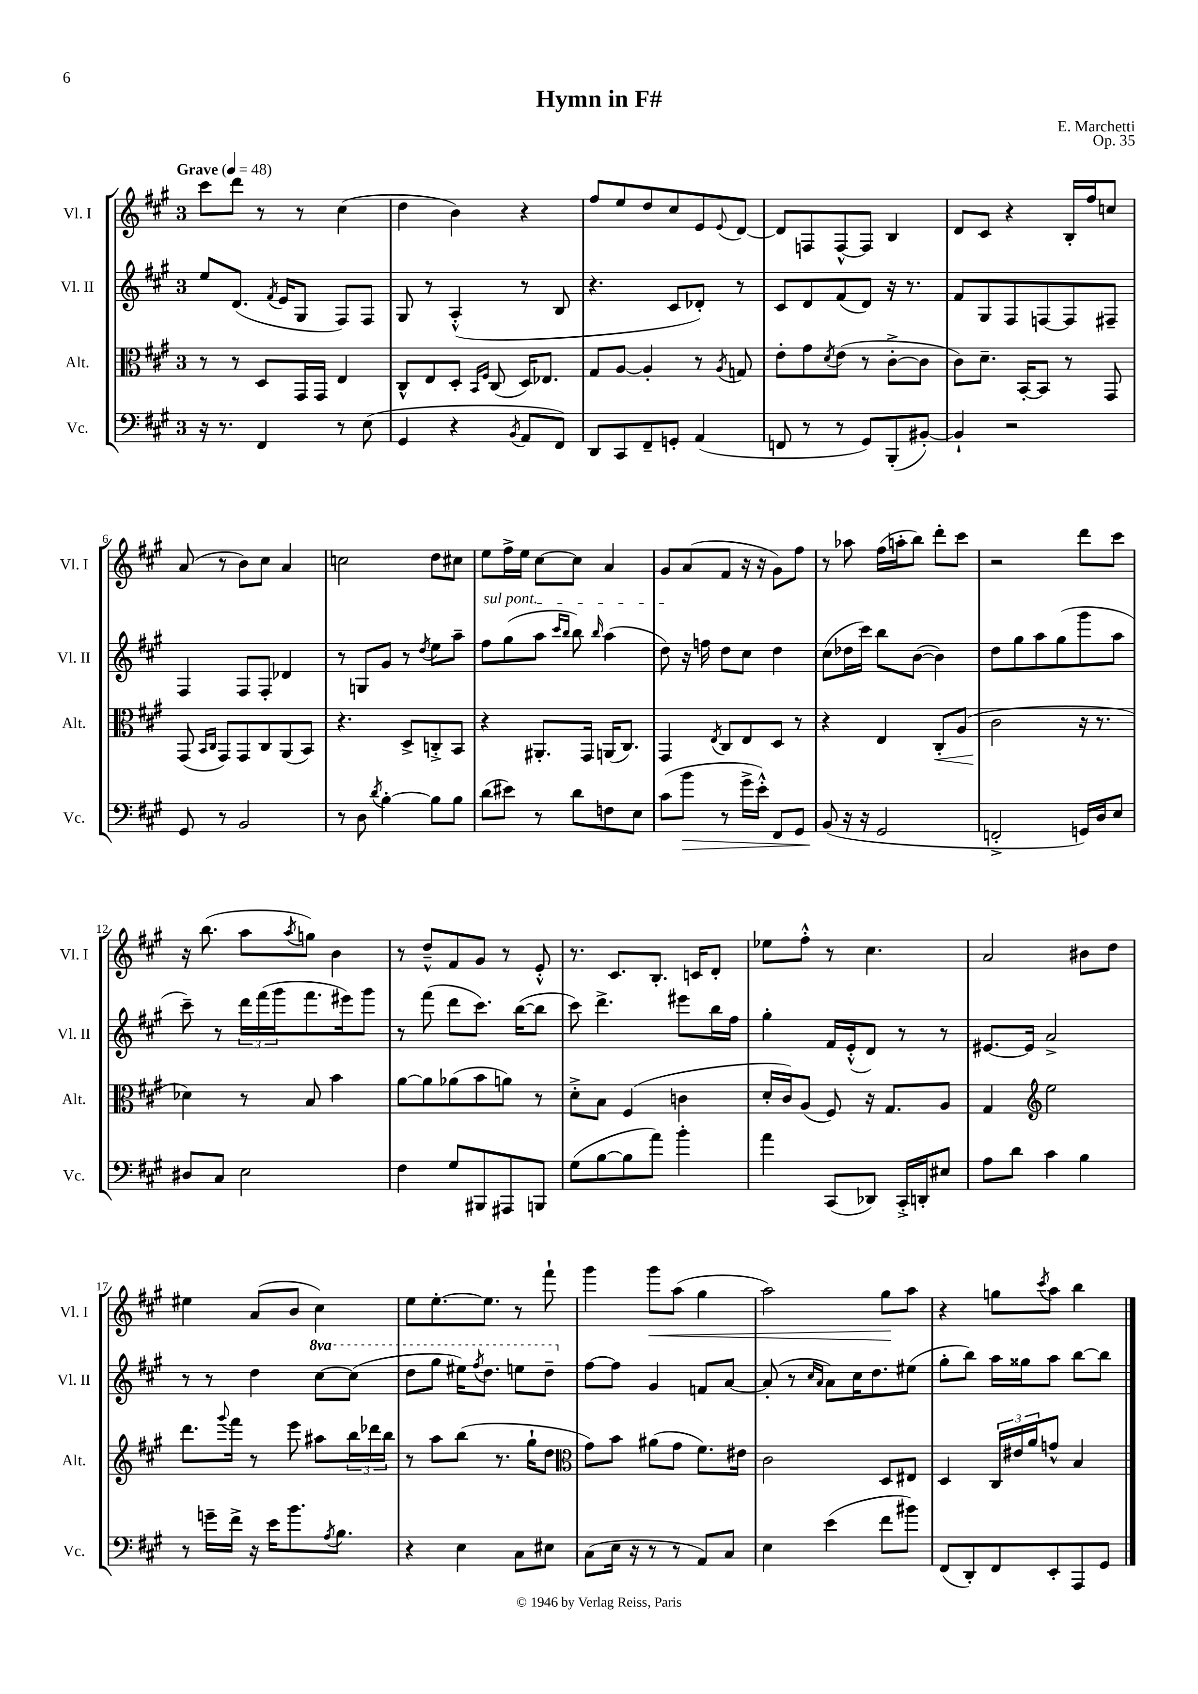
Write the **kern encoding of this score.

**kern	**kern	**kern	**kern
*staff4	*staff3	*staff2	*staff1
*clefF4	*clefC3	*clefG2	*clefG2
*k[f#c#g#]	*k[f#c#g#]	*k[f#c#g#]	*k[f#c#g#]
*M3/4	*M3/4	*M3/4	*M3/4
*MM48	*MM48	*MM48	*MM48
16r	8r	8ee	8ccc#
8.r	.	.	.
.	8r	(8.d	8ddd
4FF#	8D	.	8r
.	.	8qf#	.
.	.	16e	.
.	16GG#	8G#	8r
.	16GG#	.	.
8r	4E	8F#)	(4cc#
(8E	.	8F#	.
=	=	=	=
4GG#	8C#^^	8G#	4dd
.	8E	8r	.
4r	8D'	(4A'^^	4b)
.	16qqBB	.	.
.	16qqF#	.	.
.	(8C#	.	.
8qBB	.	.	.
8AA	16D)	8r	4r
.	8.E-	.	.
8FF#)	.	8B	.
=	=	=	=
8DD	8G#	4.r	8ff#
8CC#	[8A	.	8ee
8FF#~	4A']	.	8dd
8GG'	.	8c#	8cc#
(4AA	8r	8d-')	8e
.	8qA	.	8qqe
.	8G	8r	[8d
=	=	=	=
8FF	8e'	8c#	8d]
8r	8g#	8d	8F
.	8qd	.	.
8r	(8e	(8f#	[8F^^
8GG#)	8r	8d)	8F]
(8BBB'	[8c#'^	16r	4B
.	.	8.r	.
[8BB#')	8c#]	.	.
=	=	=	=
4BB#`]	8c#)	8f#	8d
.	8.d~	8G#	8c#
2r	.	8F#	4r
.	[16BB'	.	.
.	8BB]	[8F	.
.	8r	8F]	16B'
.	.	.	16ff#
.	8GG#	8F#~	8cc
=	=	=	=
8GG#	(8GG#	4F#	(8a
.	16qqBB	.	.
.	16qqC#	.	.
8r	8GG#)	.	8r
2BB	8GG#	8F#	8b)
.	8C#	8F#'	8cc#
.	(8AA	4d-	4a
.	8BB)	.	.
=	=	=	=
8r	4.r	8r	2cc
8D	.	8G	.
8qd	.	.	.
[4B'	.	8g#	.
.	8D^	8r	.
.	.	8qdd	.
8B]	8C'^	8ee	8dd
8B	8BB	8aa~	8cc#
=	=	=	=
(8d	4r	8ff#	8ee
8e#)	.	(8gg#	16ff#^
.	.	.	16ee
8r	8.AA#'	8aa	[8cc#
.	.	16qqccc#	.
.	.	16qqbb	.
8d	.	8bb)	8cc#]
.	16GG#	.	.
.	.	16qqbb	.
8F	(16AA	(4aa	4a
.	8.C#)	.	.
8E	.	.	.
=	=	=	=
(8c#	4GG#	8dd)	8g#
8b	.	16r	(8a
.	.	16ff	.
.	8qE	.	.
8r	8C#	8dd	8f#
16g#^	8E	8cc#	16r
16e'^^)	.	.	16r
8FF#	8D	4dd	8g#)
8GG#	8r	.	8ff#
=	=	=	=
(8BB	4r	(8cc#	8r
16r	.	16dd-	8aa-
16r	.	16ccc#)	.
2GG#	4E	8bb	(16ff#
.	.	.	16aa'
.	.	([8b	8bb)
.	8C#'	4b])	8ddd'
.	(8A	.	8ccc#
=	=	=	=
2FF'^	2c#	8dd	2r
.	.	8gg#	.
.	.	8aa	.
.	.	(8gg#	.
16GG)	16r	8ggg#	8ddd
16D	8.r	.	.
8E	.	8aa	8ccc#
=	=	=	=
8D#	4d-)	8ccc#~)	16r
.	.	.	(8.bb
8C#	.	8r	.
2E	8r	24ddd	8aa
.	.	(24fff#	.
.	.	24ggg#	.
.	.	.	8qaa
.	8B	8.fff#	8gg)
.	4b	.	4b
.	.	16eee#)	.
.	.	8ggg#	.
=	=	=	=
4F#	[8a	8r	8r
.	8a]	(8fff#	8dd~^^
8G#	(8a-	8ddd	8f#
8BBB#	8b	8.ccc#)	8g#
8AAA#	8a)	.	8r
.	.	([16bb	.
8BBB	8r	8bb]	8e'^^
=	=	=	=
(8G#	8d'^	8ccc#)	8.r
[8B	8B	4.ddd^	.
.	.	.	8.c#
8B]	(4F#	.	.
8a)	.	.	8.B'
4b'	4c	8eee#	.
.	.	.	16c
.	.	16bb	8d'
.	.	16ff#	.
=	=	=	=
4a	16d'	4gg#'	8ee-
.	16c#)	.	.
.	(8A	.	8ff#'^^
(8CC#	8F#)	16f#	8r
.	.	(16e'^^	.
8DD-)	16r	8d)	4.cc#
.	8.G#	.	.
16CC#'^	.	8r	.
16DD'	.	.	.
8E#	8A	8r	.
=	=	=	=
8A	4G#	[8.e#	2a
8d	.	.	.
.	.	16e#]	.
*	*clefG2	*	*
4c#	2ee	2a^	.
4B	.	.	8b#
.	.	.	8dd
=	=	=	=
8r	8.ddd	8r	4ee#
16g~	.	8r	.
.	8qqggg#	.	.
16f#^	16fff#	.	.
16r	8r	4dd	(8a
16e	.	.	.
8.b	8eee	.	8b
.	8aa#	[8ccc#	4cc#)
8qA	.	.	.
8.B	.	.	.
.	24bb	(8ccc#]	.
.	24ddd-	.	.
.	24bb	.	.
=	=	=	=
4r	8r	8ddd	8ee
.	8aa	8ggg#	[8.ee'
4E	(8bb	16eee#)	.
.	.	8qfff#	.
.	.	8.ddd	8.ee]
.	8.r	.	.
8C#	.	8eee	8r
.	16gg#`	.	.
8E#	8dd	8ddd~	8fff#`
=	=	=	=
*	*clefC3	*	*
(8C#	8g#)	[8ff#	4ggg#
16E	8b	8ff#]	.
16r	.	.	.
8r	(8a#	4g#	8ggg#
8r	8g#	.	(8aa
8AA)	8.f#)	8f	4gg#
8C#	.	[8a	.
.	16e#	.	.
=	=	=	=
4E	2c#	(8a']	2aa)
.	.	8r	.
.	.	16qqcc#	.
.	.	16qqa	.
(4e	.	8a)	.
.	.	16cc#	.
.	.	8.dd	.
8f#	8D	.	8gg#
8b#)	8E#	(8ee#	8aa
=	=	=	=
(8FF#	4D	8gg#'	4r
8DD')	.	8bb)	.
8FF#	24C#	16aa	8gg
.	24e#	.	.
.	.	16gg##	.
.	24a	.	.
.	.	.	8qccc#
8EE'	8g^^	8aa	8aa
8AAA	4B	[8bb	4bb
8GG#	.	8bb]	.
==	==	==	==
*-	*-	*-	*-
